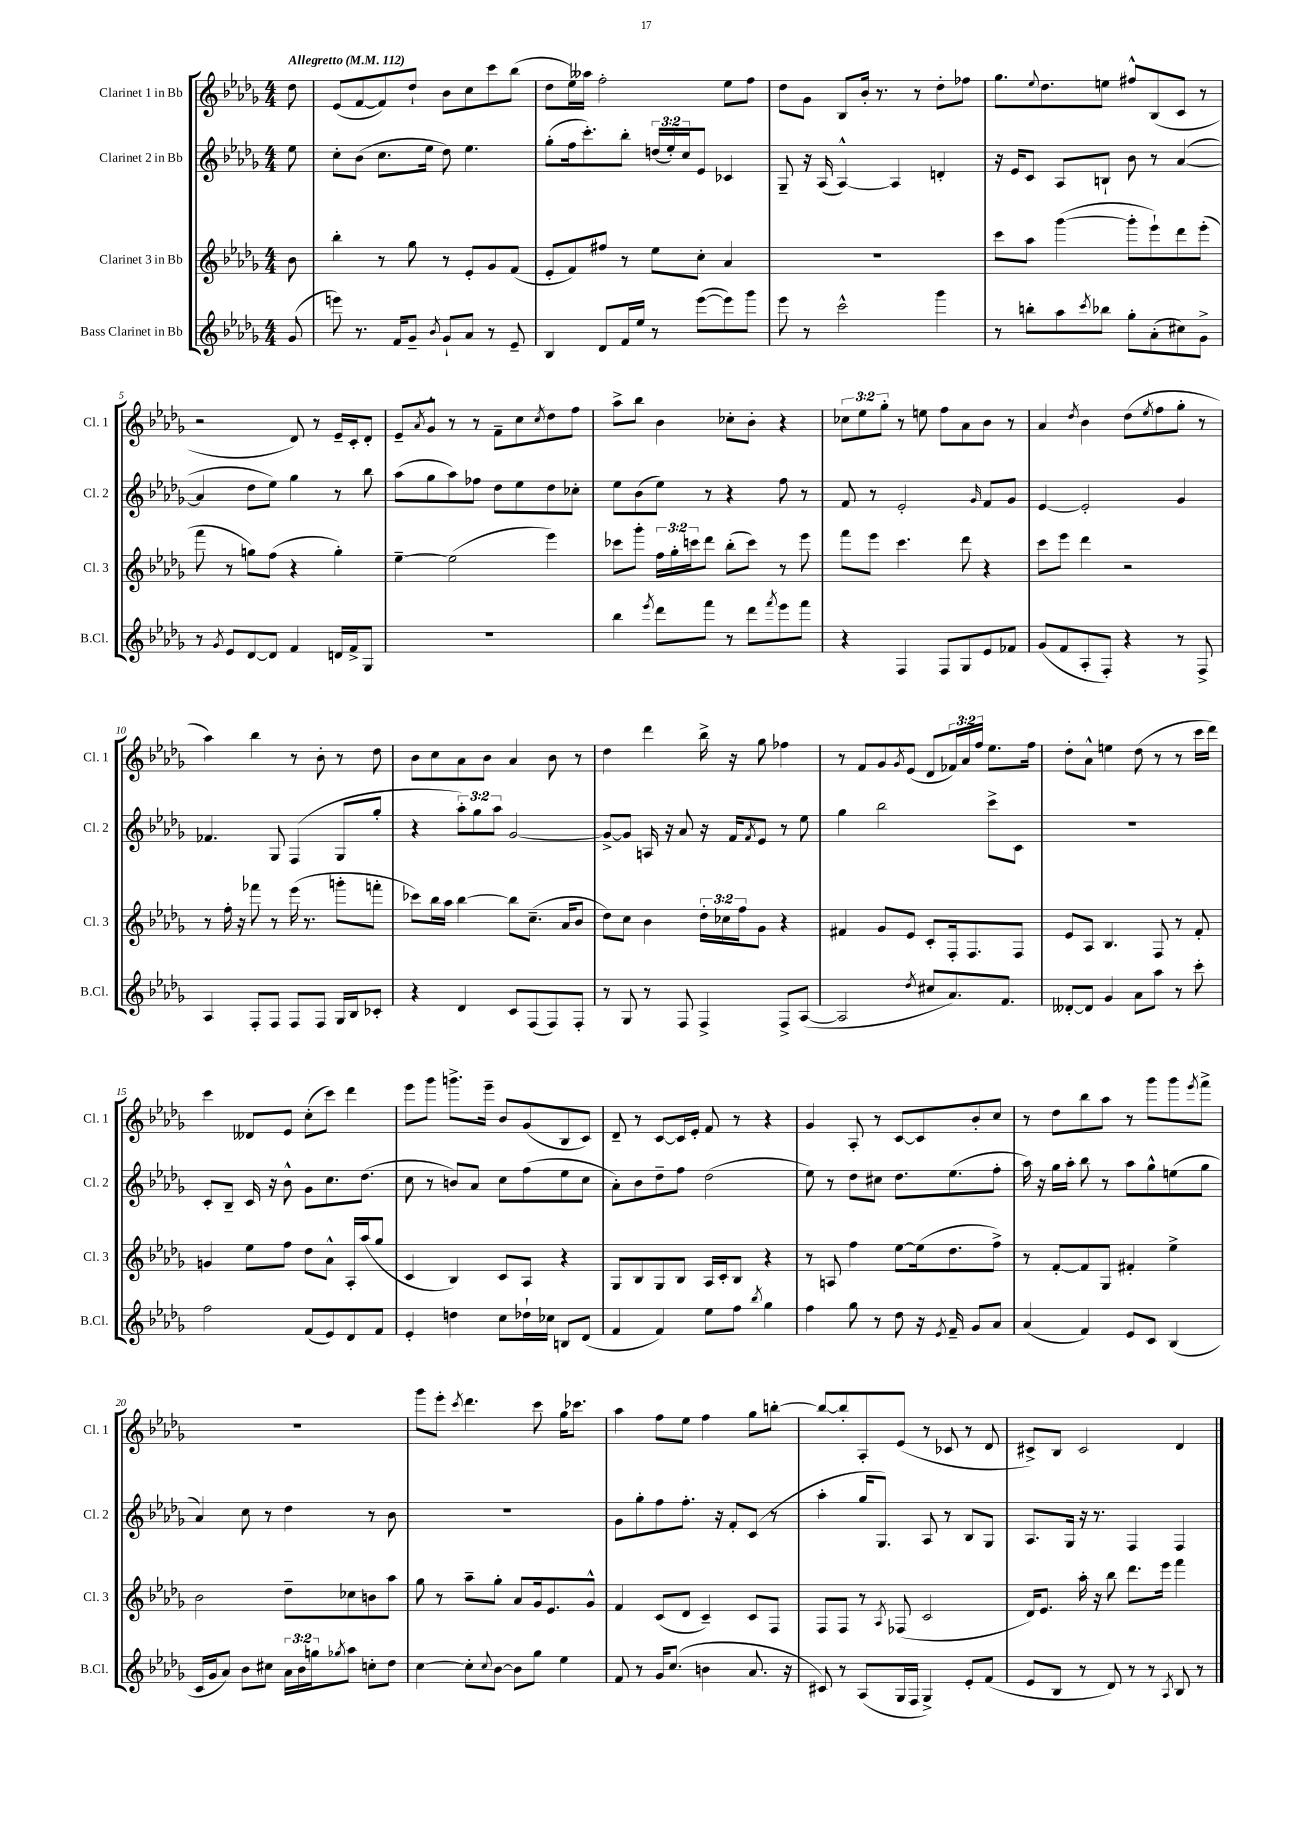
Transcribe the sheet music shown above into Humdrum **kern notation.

**kern	**kern	**kern	**kern
*staff4	*staff3	*staff2	*staff1
*clefG2	*clefG2	*clefG2	*clefG2
*k[b-e-a-d-g-]	*k[b-e-a-d-g-]	*k[b-e-a-d-g-]	*k[b-e-a-d-g-]
*M4/4	*M4/4	*M4/4	*M4/4
*MM112	*MM112	*MM112	*MM112
(8g-	8b-	8ee-	8dd-
=	=	=	=
8eee)	4bb-'	8cc'	(8e-
8.r	.	(8b-	[8f
.	8r	8.cc	8f])
16f	.	.	.
8g-~	8gg-	.	8dd-`
.	.	16ee-	.
8qb-	.	.	.
8g-`	8r	8dd-)	8b-
8a-	8e-'	4.ee-	8cc
8r	8g-	.	8ccc
8e-~	(8f	.	(8bb-
=	=	=	=
4B-	8e-'	(8gg-'	8dd-
.	8f)	16ff	16ee-)
.	.	8.ccc')	16aa--
8d-	8ff#	.	2ff'
16f	8r	8bb-'	.
16ee-	.	.	.
8r	8ee-	(24dd	.
.	.	24ee-')	.
.	.	24cc	.
([8eee-	8cc'	8e-	.
8eee-])	4a-	4c-	8ee-
8ggg-	.	.	8ff
=	=	=	=
8eee-	1r	8G-~	8dd-
8r	.	16r	8g-
.	.	(16A-	.
2ccc^^	.	[4A-^^)	8B-
.	.	.	16b-'
.	.	.	8.r
.	.	4A-]	.
.	.	.	8r
4ggg-	.	4d'	8dd-'
.	.	.	8ff-
=	=	=	=
8r	8ccc	16r	8.gg-
.	.	16e-	.
8bb'	8aa-	8c	.
.	.	.	8qqee-
.	.	.	8.dd-
8aa-	([4ggg-	8A-	.
8qccc	.	.	.
8bb-	.	8B`	8ee
8gg-'	8ggg-']	8b-	8ff#^^
(8a-'	8eee-`)	8r	(8B-
8cc#)	8ddd-	([4a-	8c
8g-^	(8eee-'	.	8r
=	=	=	=
8r	8fff	4a-]	2r
8qg-	.	.	.
8e-	8r	.	.
[8d-	8gg)	8dd-	.
8d-]	(8ff	8ee-)	.
4f	4r	4gg-	8d-)
.	.	.	8r
16d	4gg')	8r	16e-~
16f^	.	.	16c'
8G-	.	8bb-	8d-'
=	=	=	=
1r	[4ee-~	(8aa-	8e-~
.	.	.	8qa-
.	.	8gg-	8g-^^
.	(2ee-]	8aa-)	8r
.	.	8ff-	8r
.	.	8dd-	8f~
.	.	8ee-	8cc
.	.	.	8qcc
.	4eee-)	8dd-	8dd-
.	.	8cc-'	8ff
=	=	=	=
4bb-	8ccc-	8ee-	8aa-^
.	8ggg-'	(8b-	8bb-
8qeee-	.	.	.
8ddd-	24ff	8ee-)	4b-
.	24gg-'	.	.
.	24ccc	.	.
8fff	8ddd-	8r	.
8r	(8bb-'	4r	8cc-'
8ddd-	8ccc)	.	8b-'
8qfff	.	.	.
8eee-	8r	8ff	4r
8fff	8eee-	8r	.
=	=	=	=
4r	8fff	8f	12cc-
.	.	.	12ee-
.	8eee-	8r	.
.	.	.	12gg-'
4F	4.ccc	2e-'	8r
.	.	.	8ee
8F	.	.	8ff
8G-	8ddd-	.	8a-
.	.	16qqg-	.
8e-	4r	8f	8b-
8f-	.	8g-	8r
=	=	=	=
(8g-	8ccc	[4e-	4a-
8f	8eee-	.	.
.	.	.	8qdd-
8A-'	4ddd-	2e-']	4b-
8F')	.	.	.
4r	2r	.	(8dd-
.	.	.	8qee-
.	.	.	8ff
8r	.	4g-	8gg-'
8F^	.	.	8r
=	=	=	=
4A-	8r	4.f-	4aa-)
.	16ff'	.	.
.	16r	.	.
8F'	8fff-	.	4bb-
8F	8r	8G-	.
8F	(16eee-	(4F	8r
.	8.r	.	.
8F	.	.	8b-'
16G-	8ggg'	8G-	8r
16B-	.	.	.
8c-'	8fff'	8gg-'	8dd-
=	=	=	=
4r	8ccc-)	4r	8b-
.	16bb-	.	8cc
.	16aa-	.	.
4d-	[4bb-	12aa-')	8a-
.	.	12gg-	.
.	.	.	8b-
.	.	12aa-	.
8c	8bb-]	[2g-	4a-
(8F	(8.cc~	.	.
8F)	.	.	8b-
.	16a-	.	.
8F'	8b-	.	8r
=	=	=	=
8r	8dd-)	8g-^_	4dd-
8G-	8cc	8g-]	.
8r	4b-	16A	4ddd-
.	.	16r	.
8F	.	8a-	.
4F^	24dd-'	16r	16bb-^
.	24cc-	.	.
.	.	16f	16r
.	24ff	.	.
.	.	8qf	.
.	8g-	8e-	8gg-
8F^	4r	8r	4ff-
([8A-	.	8ee-	.
=	=	=	=
2A-]	4f#	4gg-	8r
.	.	.	8f
.	8g-	2bb-	8g-
.	.	.	8qg-
.	8e-	.	(8e-
8qdd-	.	.	.
8cc#	8c'	.	8d-
8.a-)	16F'	.	24f-)
.	.	.	24a-
.	8.F	.	.
.	.	.	24ff
.	.	8ccc^	8.ee-
8.f	.	.	.
.	8F	8c	.
.	.	.	16ff
=	=	=	=
[8d--'	8e-	1r	8dd-'
8d--]	8A-	.	8a-^^
4g-	4.B-	.	4ee
8a-	.	.	(8dd-
8aa-	8F	.	8r
8r	8r	.	8r
8ccc'	8f'	.	16ccc
.	.	.	16ddd-)
=	=	=	=
2ff	4g	8c'	4ccc
.	.	8B-~	.
.	8ee-	16c	8d--
.	.	16r	.
.	8ff	8b-^^	8e-
(8f	8dd-	8g-	(8cc'
8e-)	8a-^^	8.cc	8ccc)
8d-	16A-'	.	4ddd-
.	(16aa-	(8.dd-	.
8f	8gg-	.	.
=	=	=	=
4e-'	4c	8cc	8eee-
.	.	8r	8ggg-
4dd	4B-)	8b)	8.ggg^
.	.	8a-	.
.	.	.	16eee-~
8cc	8c	8cc	8b-
16dd-`	8A-	(8ff	(8g-
16cc-	.	.	.
8B	4r	8ee-	8B-
(8d-	.	8cc	8c)
=	=	=	=
4f	8G-	8a-')	8d-~
.	8B-	8b-	8r
4f)	8G-	8dd-~	[8c
.	8B-	8ff	16c]
.	.	.	16e-'
8ee-	16A-	(2dd-	8f
.	16c'	.	.
8ff	8B-	.	8r
8qbb-	.	.	.
4gg-	4r	.	4r
=	=	=	=
4ff	8r	8ee-)	4g-
.	8A	8r	.
8gg-	4ff	8dd-	8A-'
8r	.	8cc#	8r
8dd-	[8ee-	8.dd-	[8c
16r	(16ee-]	.	8c]
8qe-	.	.	.
16f~	8.dd-	(8.ee-	.
8g-	.	.	8b-'
8a-	8ff^)	8ff'	8cc
=	=	=	=
(4a-	8r	16aa-)	8r
.	.	16r	.
.	[8f'	16gg-	8dd-
.	.	16aa-'	.
4f)	8f]	8bb-	8bb-
.	8G-	8r	8aa-
8e-	4f#'	8aa-	8r
8c	.	8gg-^^	8ggg-
(4B-	4ee-^	(8ee	8ggg-
.	.	.	8qeee-
.	.	8gg-	8fff^
=	=	=	=
16c	2b-	4a-)	1r
16g-	.	.	.
8a-)	.	.	.
8b-	.	8cc	.
8cc#	.	8r	.
24a-	8dd-~	4dd-	.
24b-	.	.	.
24gg	.	.	.
8qgg-	.	.	.
8aa-	8cc-	.	.
8cc'	8b	8r	.
8dd-	8aa-	8b-	.
=	=	=	=
[4cc	8gg-	1r	8ggg-
.	8r	.	8eee-'
.	.	.	8qccc
8cc']	8aa-~	.	4.ddd-
8qqcc	.	.	.
[8b-	8gg-'	.	.
8b-]	8a-	.	.
8gg-	16g-	.	8ccc
.	8.e-	.	.
4ee-	.	.	16gg-
.	.	.	8.ccc-
.	8g-^^	.	.
=	=	=	=
8f	4f	8g-	4aa-
8r	.	8gg-'	.
16g-	(8c	8ff	8ff
(8.cc	.	.	.
.	8d-	8.ff'	8ee-
4b	4c~)	.	4ff
.	.	16r	.
.	.	8f'	.
8.a-	8c	(8c	8gg-
.	8F	8r	[8bb'
16r	.	.	.
=	=	=	=
8c#)	8F	4aa-'	8bb_
8r	8F	.	8bb']
(8A-	8r	16gg-	8A-'
.	.	8.G-)	.
.	8qA-	.	.
16G-	(8F-	.	(8e-
16F	.	.	.
4G-^)	2c	8A-	8r
.	.	8r	8c-
8e-'	.	8B-	8r
(8f	.	8G-	8d-
=	=	=	=
8e-	16d-)	8.A-	8c#^)
.	8.e-	.	.
8B-	.	.	8B-
.	.	16G-	.
8r	16aa-'	16r	2c#
.	16r	8.r	.
8d-)	8bb-	.	.
8r	8.ddd-	4F	.
8r	.	.	.
.	16eee-	.	.
8qA-	.	.	.
8B-	4fff	4F	4d-
8r	.	.	.
==	==	==	==
*-	*-	*-	*-
